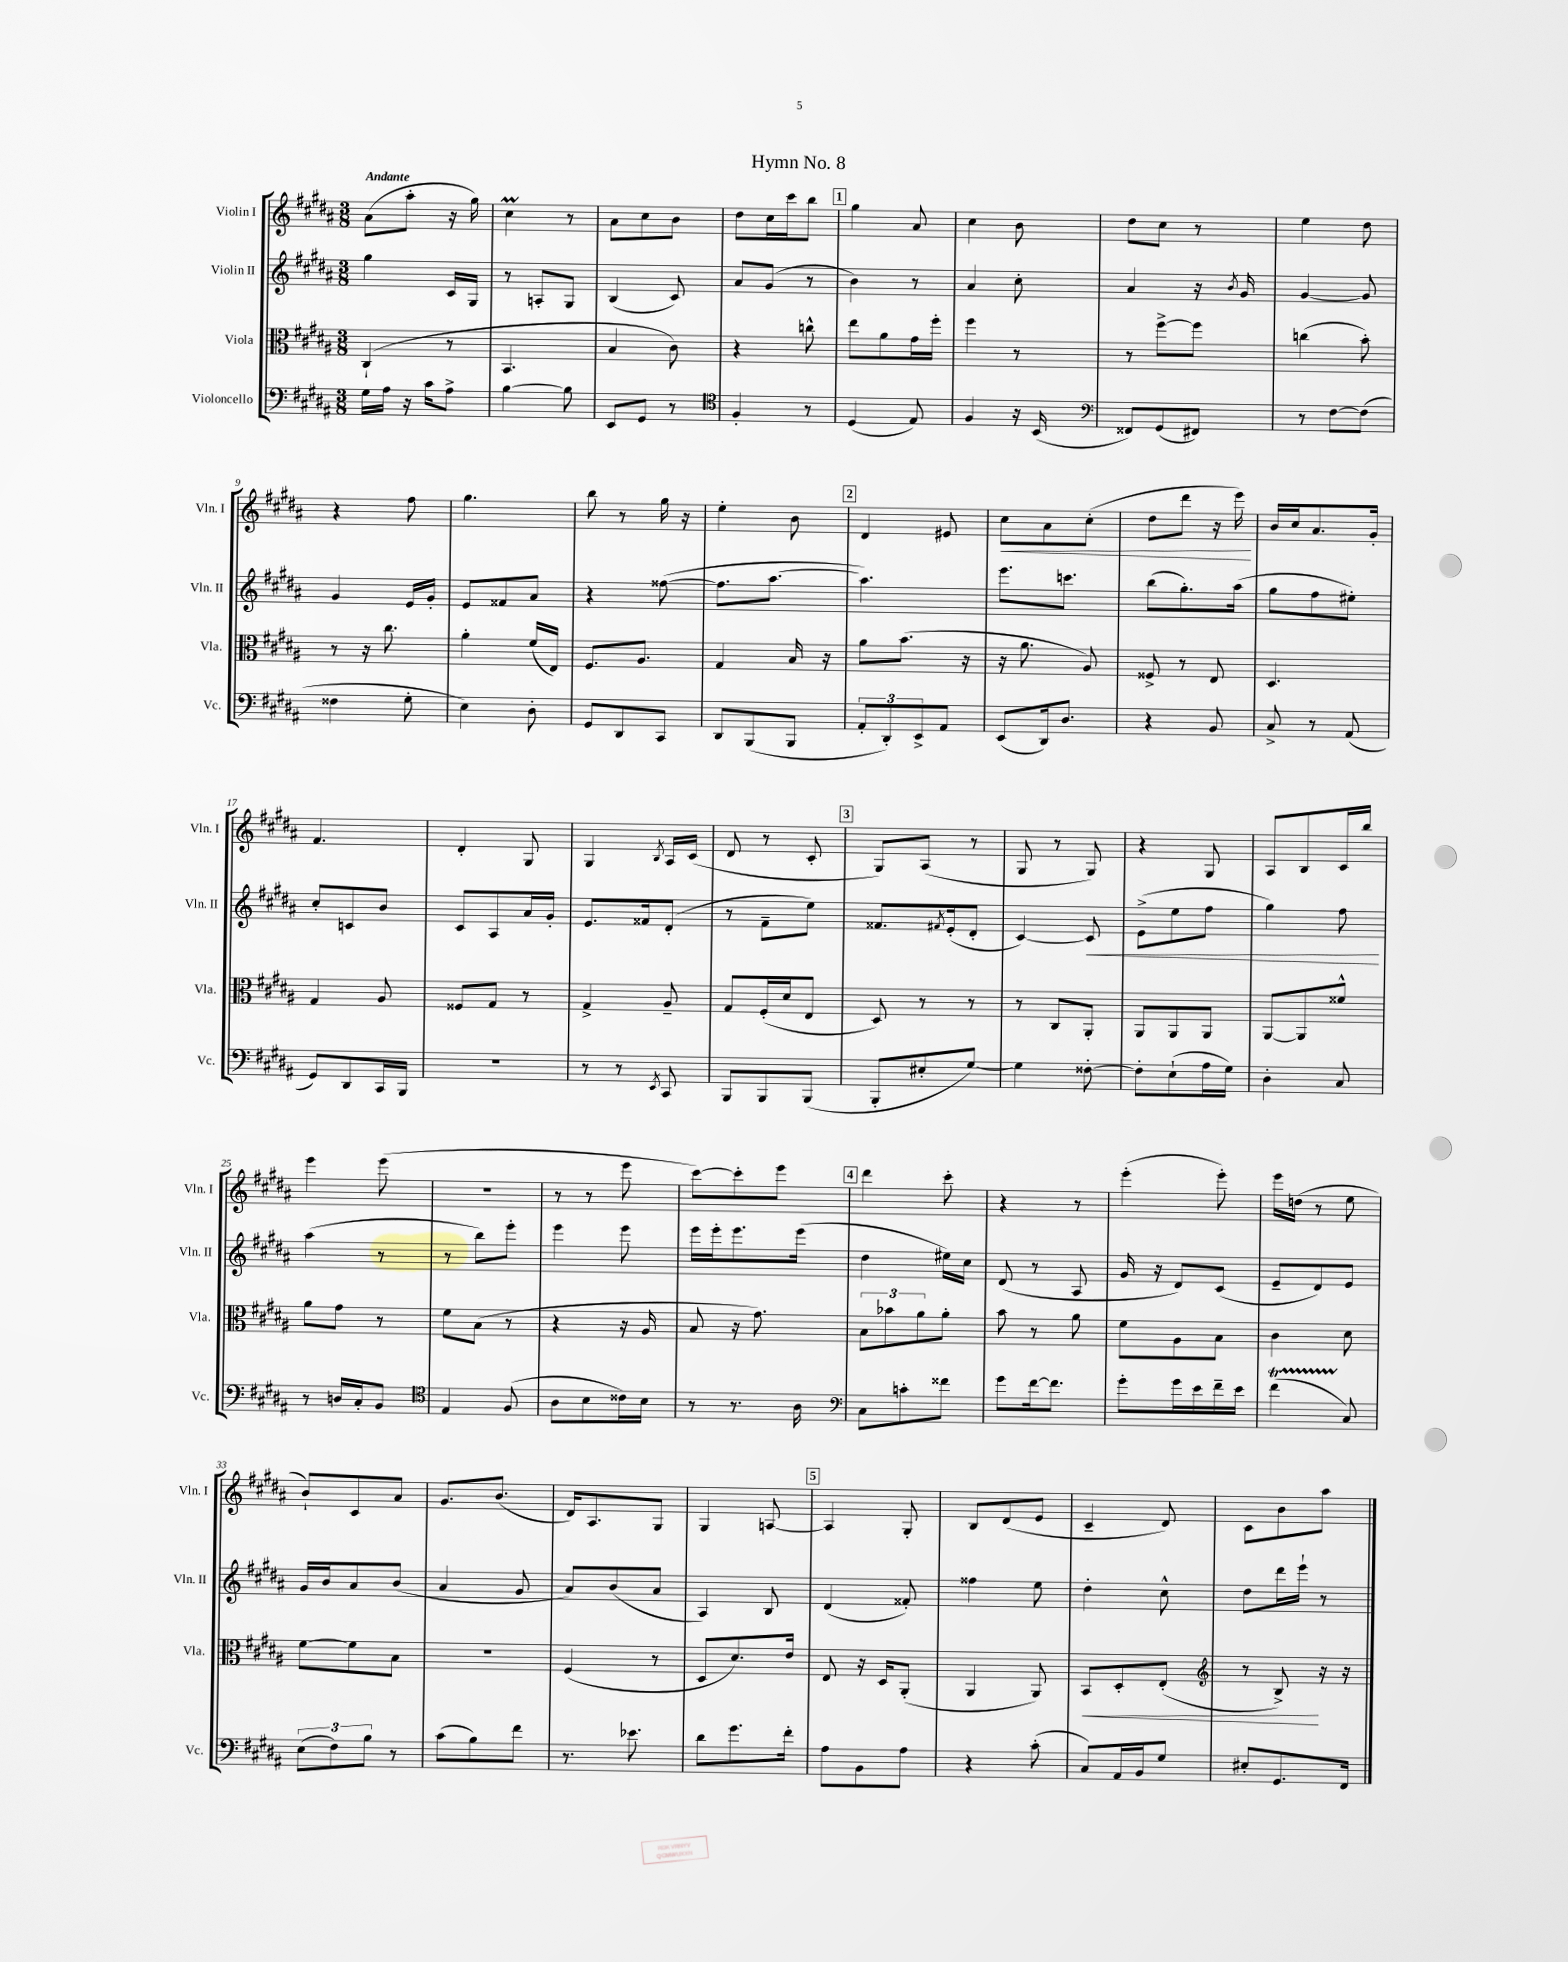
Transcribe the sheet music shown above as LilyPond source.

\header { title = "Hymn No. 8" }
<<
\new StaffGroup <<
\new Staff = "s0" \with { instrumentName = "Violin I" shortInstrumentName = "Vln. I" } {
    \clef treble \key b \major \numericTimeSignature \time 3/8 \tempo "Andante"
    ais'8( ais''8-. r16 gis''16) |
    cis''4\prall r8 |
    ais'8 cis''8 b'8 |
    dis''8 cis''16 cis'''16 b''8 |
    \mark \markup { \box "1" } gis''4 ais'8 |
    cis''4 b'8 |
    dis''8 cis''8 r8 |
    e''4 dis''8 |
    r4 fis''8 |
    gis''4. |
    b''8 r8 gis''16 r16 |
    e''4-. b'8 |
    \mark \markup { \box "2" } dis'4 eis'8 |
    cis''8\< ais'8 cis''8-.( |
    dis''8 dis'''8 r16 e'''16\!) |
    b'16 cis''16 ais'8. gis'16-. |
    fis'4. |
    dis'4-. gis8 |
    gis4 \acciaccatura { b8 } ais16 cis'16( |
    dis'8 r8 cis'8-. |
    \mark \markup { \box "3" } gis8) ais8( r8 |
    gis8 r8 gis8) |
    r4 gis8 |
    ais8 b8 cis'16 b''16 |
    e'''4 e'''8( |
    R4. |
    r8 r8 e'''8 |
    cis'''8~) cis'''8-. e'''8 |
    \mark \markup { \box "4" } dis'''4 cis'''8-. |
    r4 r8 |
    e'''4-.( e'''8-.) |
    e'''16 d''16( r8 e''8 |
    b'8-!) cis'8 ais'8 |
    gis'8. b'8.( |
    dis'16) ais8. gis8 |
    gis4 a8~ |
    \mark \markup { \box "5" } a4 gis8-. |
    b8 dis'8( e'8 |
    cis'4-- dis'8) |
    cis'8 b'8 ais''8 \bar "|." |
}
\new Staff = "s1" \with { instrumentName = "Violin II" shortInstrumentName = "Vln. II" } {
    \clef treble \key b \major \numericTimeSignature \time 3/8
    gis''4 cis'16 gis16 |
    r8 a8-. gis8 |
    b4( cis'8) |
    ais'8 gis'8( r8 |
    \mark \markup { \box "1" } b'4) r8 |
    ais'4 cis''8-. |
    ais'4 r16 \acciaccatura { b'8 } gis'16 |
    gis'4~ gis'8 |
    gis'4 e'16 gis'16-. |
    e'8 fisis'8 ais'8 |
    r4 fisis''8~( |
    fisis''8. ais''8.~ |
    \mark \markup { \box "2" } ais''4.) |
    e'''8. c'''8. |
    b''8( gis''8.-.) ais''16( |
    gis''8 fis''8 eis''8-.) |
    cis''8-. c'8 b'8 |
    cis'8 ais8 ais'16 gis'16-. |
    e'8. fisis'16 dis'8-.( |
    r8 fis'8-- e''8) |
    \mark \markup { \box "3" } fisis'8. \acciaccatura { fis'8 } e'16-.( dis'8-. |
    cis'4~) cis'8\< |
    e'8->( e''8 fis''8 |
    gis''4) fis''8\! |
    ais''4( r8 |
    r8 b''8) e'''8-. |
    e'''4 e'''8 |
    e'''16 e'''16-. e'''8. e'''16( |
    \mark \markup { \box "4" } dis''4 eis''16) cis''16 |
    dis'8( r8 ais8 |
    gis'16 r16 dis'8) cis'8( |
    e'8-- dis'8) e'8 |
    gis'16 b'16 ais'8 b'8( |
    ais'4 gis'8 |
    ais'8) b'8( ais'8 |
    ais4) b8 |
    \mark \markup { \box "5" } dis'4( fisis'8-.) |
    fisis''4 e''8 |
    dis''4-. cis''8-^ |
    dis''8 dis'''16 e'''16-! r8 \bar "|." |
}
\new Staff = "s2" \with { instrumentName = "Viola" shortInstrumentName = "Vla." } {
    \clef alto \key b \major \numericTimeSignature \time 3/8
    cis4-!( r8 |
    b,4. |
    b4 cis'8) |
    r4 c''8-^ |
    \mark \markup { \box "1" } e''8 ais'8 gis'16 fis''16-. |
    fis''4 r8 |
    r8 fis''8~-> fis''8 |
    c''4( b'8-.) |
    r8 r16 cis''8. |
    ais'4-. fis'16( e16) |
    fis8. ais8. |
    gis4 b16 r16 |
    \mark \markup { \box "2" } ais'8 b'8.( r16 |
    r16 ais'8. ais8) |
    fisis8-> r8 e8 |
    dis4. |
    gis4 ais8 |
    fisis8 gis8 r8 |
    gis4-> ais8-- |
    gis8 fis16-.( dis'16 e8 |
    \mark \markup { \box "3" } dis8) r8 r8 |
    r8 cis8 ais,8-. |
    ais,8 ais,8 ais,8 |
    ais,8~ ais,8 fisis'8-^ |
    ais'8 gis'8 r8 |
    fis'8 b8( r8 |
    r4 r16 ais16 |
    b8 r16 gis'8.) |
    \mark \markup { \box "4" } \tuplet 3/2 { b8 bes'8 ais'8 } ais'8-. |
    b'8 r8 ais'8 |
    fis'8 ais8 b8 |
    cis'4 dis'8 |
    fis'8~ fis'8 b8 |
    R4. |
    fis4( r8 |
    dis8 dis'8.) e'16 |
    \mark \markup { \box "5" } e8 r16 dis16 ais,8-.( |
    ais,4 ais,8) |
    b,8\< dis8-. e8-.( |
    \clef treble r8 b8->\!) r16 r16 \bar "|." |
}
\new Staff = "s3" \with { instrumentName = "Violoncello" shortInstrumentName = "Vc." } {
    \clef bass \key b \major \numericTimeSignature \time 3/8
    gis16 ais16 r16 cis'16 ais8-> |
    b4~ b8 |
    e,8 gis,8 r8 |
    \clef tenor fis4-. r8 |
    \mark \markup { \box "1" } dis4( e8) |
    fis4 r16 b,16( |
    \clef bass fisis,8) gis,8( fis,8) |
    r8 fis8~ fis8( |
    fisis4 gis8-. |
    e4) dis8-. |
    gis,8 dis,8 cis,8 |
    dis,8 b,,8( b,,8 |
    \mark \markup { \box "2" } \tuplet 3/2 { ais,8-. dis,8-.) e,8-> } ais,8 |
    e,8( dis,16) dis8. |
    r4 b,8 |
    cis8-> r8 ais,8( |
    gis,8) dis,8 cis,16 b,,16 |
    R4. |
    r8 r8 \acciaccatura { e,8 } cis,8 |
    b,,8 b,,8 b,,8( |
    \mark \markup { \box "3" } b,,8-. eis8-. gis8~) |
    gis4 fisis8~-. |
    fisis8-. e8-!( ais16 gis16) |
    dis4-. cis8 |
    r8 d16 cis16-. b,8 |
    \clef tenor e4 fis8( |
    ais8 b8 cisis'16) b16 |
    r8 r8. ais16 |
    \mark \markup { \box "4" } \clef bass cis8 c'8-. fisis'8 |
    gis'8 fis'16~ fis'8. |
    gis'8-. gis'16 e'16 fis'16-- e'16 |
    fis'4\startTrillSpan( cis8\stopTrillSpan) |
    \tuplet 3/2 { e8( fis8) b8 } r8 |
    cis'8( b8) fis'8 |
    r8. ees'8. |
    dis'8 gis'8. fis'16-. |
    \mark \markup { \box "5" } ais8 b,8 ais8 |
    r4 cis'8-.( |
    cis8) ais,16 b,16 gis8 |
    eis8-. gis,8. fis,16 \bar "|." |
}
>>
>>
